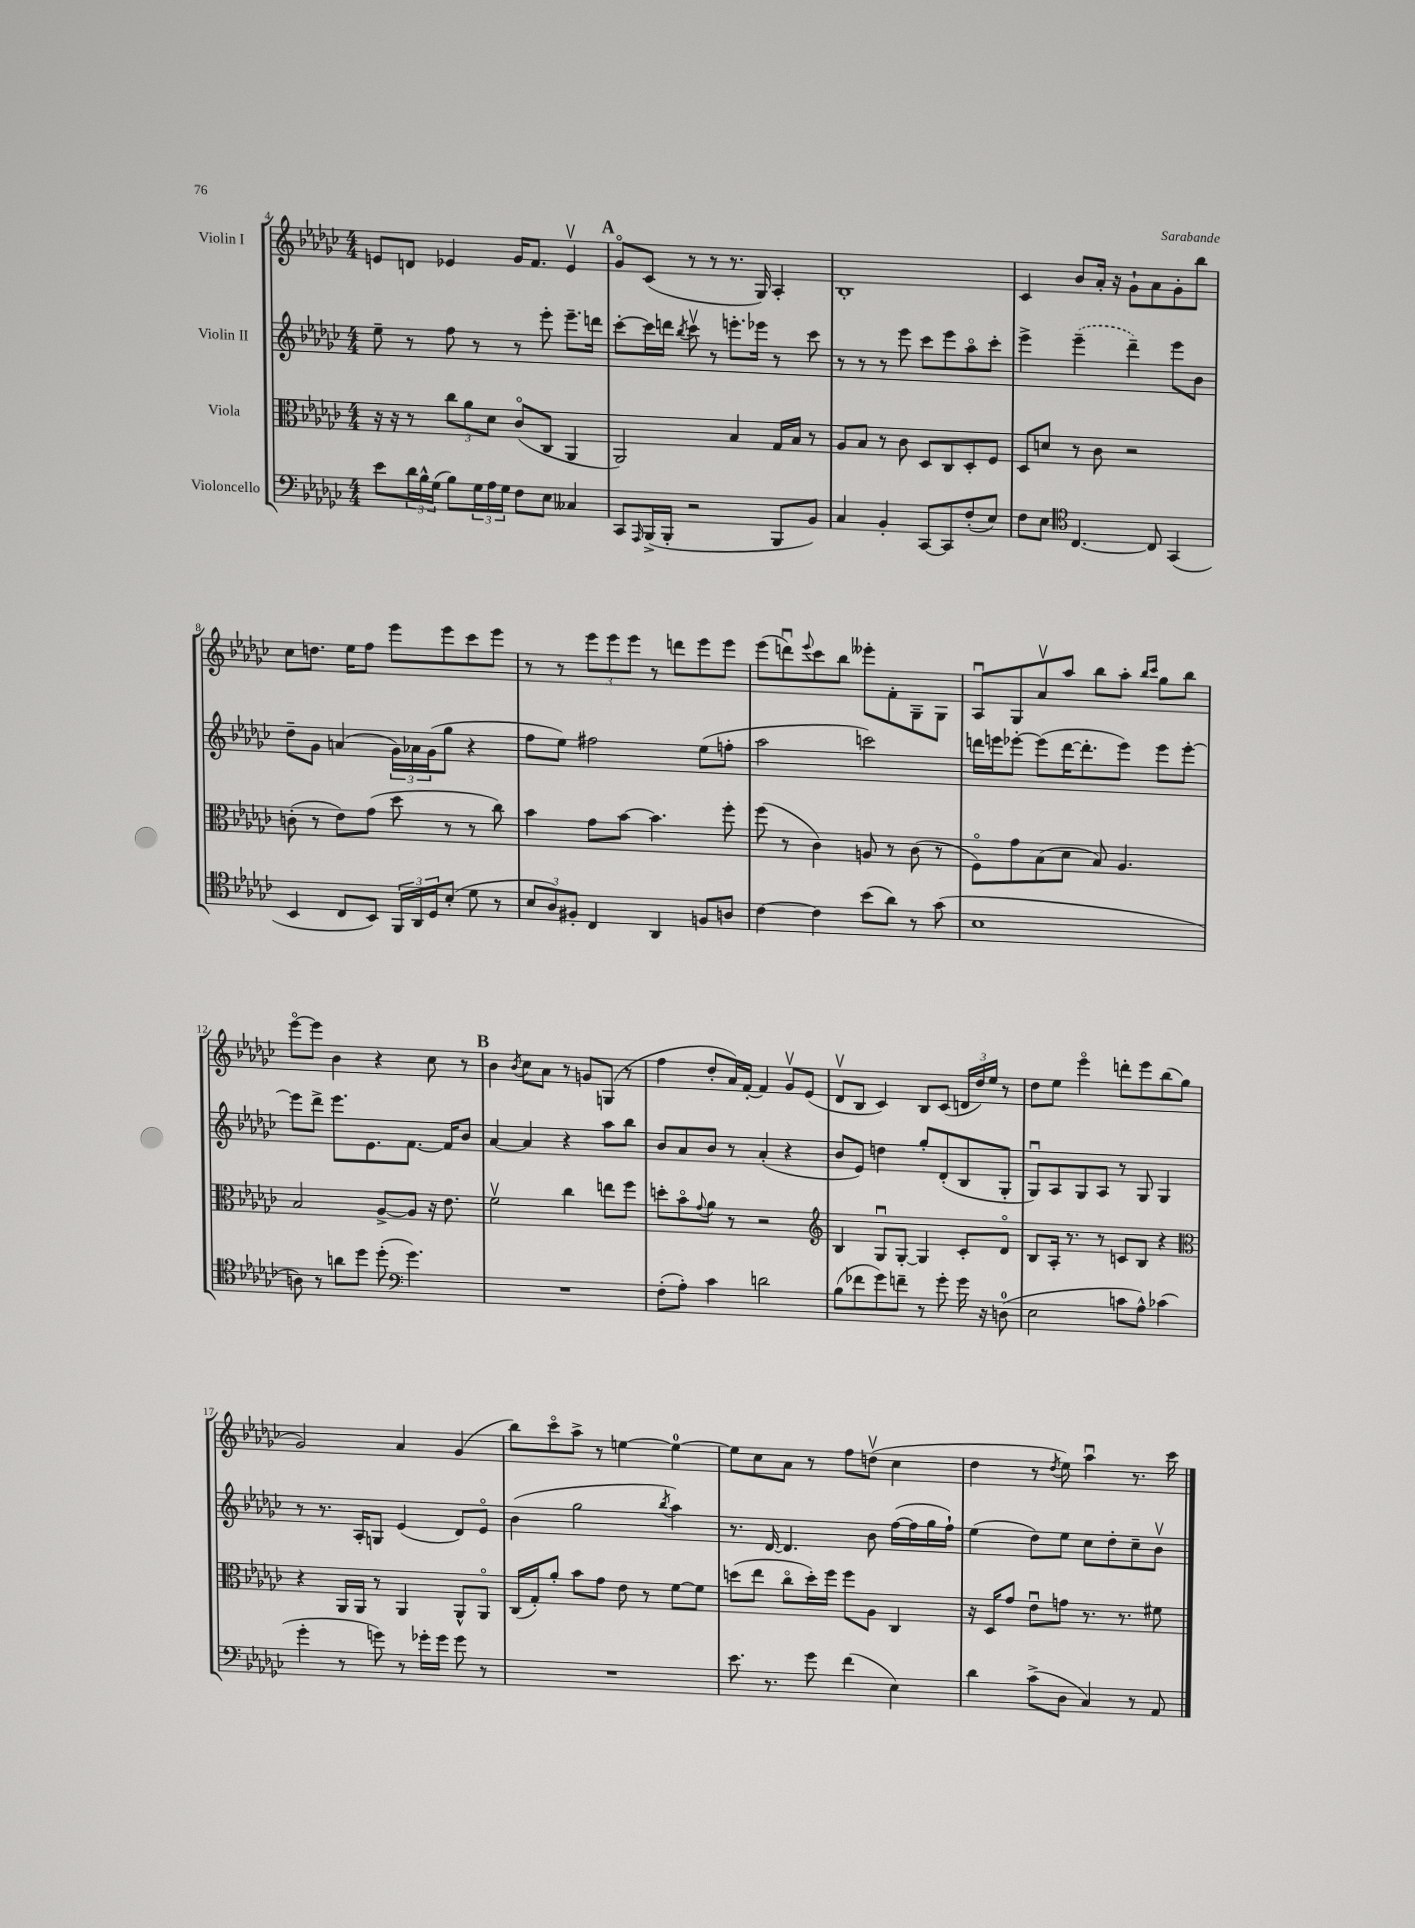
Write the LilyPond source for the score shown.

<<
\new StaffGroup <<
\new Staff = "s0" \with { instrumentName = "Violin I" } {
    \clef treble \key ges \major \numericTimeSignature \time 4/4
    e'8 d'8 ees'4 ges'16 f'8. ees'4\upbow |
    \mark \markup { \bold "A" } ges'8\flageolet ces'8( r8 r8 r8. ges16) aes4-. |
    bes1-. |
    ces'4 bes'8 aes'16-. r16 ges'8-! aes'8 ges'8-. bes''8 |
    ces''8 d''8. ees''16 f''8 ees'''8 ees'''8 ces'''8 ees'''8 |
    r8 r8 \tuplet 3/2 { ees'''8 ees'''8 ees'''8 } r8 d'''8 ees'''8 ees'''8 |
    ees'''8( d'''8\downbow) \appoggiatura { ees'''8 } ces'''8 bes''8 eeses'''8-. f'8-. ges8-- ges8 |
    aes8\downbow ges8 aes'8\upbow aes''8 bes''8 aes''8-. \grace { bes''16 ces'''16 } ges''8 bes''8 |
    ees'''8~\flageolet ees'''8 bes'4 r4 ces''8 r8 |
    \mark \markup { \bold "B" } bes'4 \acciaccatura { bes'8 } ces''8 aes'8 r8 g'8 g8( r8 |
    f''4 des''8-. aes'16) f'16~-. f'4 ges'8\upbow ees'8( |
    des'8\upbow bes8 ces'4) bes8 ces'8( \tuplet 3/2 { d'16 des''16) ees''16 } r8 |
    des''8 ees''8 ees'''4\flageolet d'''8-. ees'''8 bes''8( ges''8 |
    ges'2) aes'4 ges'4( |
    bes''8) ces'''8\flageolet aes''8-> r8 e''4~ e''4-0~ |
    e''8 ces''8 aes'8 r8 f''8 d''8\upbow( ces''4 |
    des''4 r8 \acciaccatura { des''8 } ees''8) aes''4\downbow r8. ces'''16 \bar "|." |
}
\new Staff = "s1" \with { instrumentName = "Violin II" } {
    \clef treble \key ges \major \numericTimeSignature \time 4/4
    ees''8-- r8 f''8 r8 r8 ees'''8-. ees'''8.-- d'''16 |
    \mark \markup { \bold "A" } ces'''8~-. ces'''16 d'''16 \acciaccatura { bes''8 } ces'''8\upbow r8 e'''8.-. ees'''16 r8 ces'''8 |
    r8 r8 r8 ees'''8 ces'''8 ees'''8 aes''8\flageolet ces'''8-. |
    ees'''4-> \once \slurDashed ees'''4--( des'''4--) ees'''8 bes'8 |
    des''8-- ges'8 a'4( \tuplet 3/2 { ges'16) aes'16 ges'16( } ges''8 r4 |
    f''8 ees''8) fis''2 ees''8( f''8-. |
    aes''2 c'''2) |
    d'''16 e'''16 ees'''8~-. ees'''8( d'''16~ d'''8.-. ees'''8) ees'''8 ees'''8~-. |
    ees'''8 des'''8-> ees'''8. ees'8. f'8.~ f'16 bes'8 |
    \mark \markup { \bold "B" } aes'4~ aes'4 r4 aes''8 bes''8 |
    bes'8 aes'8 bes'8 r8 aes'4-.( r4 |
    bes'8 ees'8) d''4 ges''8-. des'8-.( bes8 ges8-. |
    ges8\downbow) aes8 ges8 aes8 r8 ges8 ges4 |
    r8 r8. aes16-. g8 ees'4( des'8) ees'8\flageolet |
    bes'4( ges''2 \acciaccatura { bes''8 } aes''4) |
    r8. des'16~ des'4. bes'8 f''16~( f''16 ges''16 f''16-!) |
    ees''4( des''8) ees''8 ces''8 des''8-. ces''8-- bes'8\upbow \bar "|." |
}
\new Staff = "s2" \with { instrumentName = "Viola" } {
    \clef alto \key ges \major \numericTimeSignature \time 4/4
    r16 r16 r8 \tuplet 3/2 { ces''8 aes'8 des'8 } ces'8\flageolet( ces8 aes,4 |
    \mark \markup { \bold "A" } aes,2) bes4 ges16 bes16 r8 |
    aes8 bes8 r8 ces'8 des8 ces8 des8-. f8 |
    des8 d'8 r8 ces'8 r2 |
    c'8-.( r8 ees'8) ges'8( des''8 r8 r8 ces''8) |
    bes'4 ges'8 bes'8~ bes'4. f''8-. |
    f''8( r8 ces'4) a8 r8 ces'8( r8 |
    f8\flageolet) ges'8 bes8( des'8 bes8) aes4. |
    bes2 aes8~-> aes8 r16 ees'8. |
    \mark \markup { \bold "B" } f'2\upbow ces''4 e''8 f''8 |
    d''8-. bes'8\flageolet \appoggiatura { ges'8 } aes'8 r8 r2 |
    \clef treble bes4 ges8\downbow ges8~-. ges4 ces'8-. des'8\flageolet |
    bes8 aes16-. r8. r8 c'8 bes8 r4 |
    \clef alto r4 aes,16 aes,16 r8 aes,4 aes,8-^ aes,8\flageolet |
    ces16( ges16-.) aes'8-. bes'8 ges'8 ees'8 r8 f'8~ f'8 |
    d''8( ees''8 ces''8\flageolet d''16-.) f''16 f''8 aes8 ces4 |
    r16 des16 ges'8 ees'8\downbow g'8 r8. r8. fis'8 \bar "|." |
}
\new Staff = "s3" \with { instrumentName = "Violoncello" } {
    \clef bass \key ges \major \numericTimeSignature \time 4/4
    ees'8 \tuplet 3/2 { des'16 bes16-^ ges16( } bes8) \tuplet 3/2 { ges16 aes16 ges16 } f8 ees8 ceses4 |
    \mark \markup { \bold "A" } ces,8 \grace { aes,,16 } bes,,16->( bes,,16-. r2 bes,,8 bes,8) |
    ces4 bes,4-. ces,8~ ces,8 f8-.( ees8) |
    f8 ees8 \clef tenor ces4.~ ces8 ges,4( |
    bes,4 ces8 bes,8) \tuplet 3/2 { f,16 aes,16 des16 } bes8-.( des'8 r8 |
    \tuplet 3/2 { bes8 aes8) fis8-. } ces4 aes,4 f8 a8 |
    ces'4~ ces'4 bes'8( aes'8) r8 ges'8( |
    bes1 |
    a8) r8 a'8 des''8 des''8-.( \clef bass ges'4.) |
    \mark \markup { \bold "B" } R1 |
    f8-.( aes8-.) ces'4 d'2 |
    bes8( fes'8 ges'8) f'8-- r8 ges'8-. ges'16 r16 d8-0( |
    ees2 c'8 aes8-^) ces'4( |
    ges'4-. r8 g'8) r8 ges'16-. ges'16 ges'8 r8 |
    R1 |
    ees'8. r8. ges'8 f'4( ees4) |
    des'4 ces'8->( des8 ces4) r8 aes,8 \bar "|." |
}
>>
>>
\layout { \context { \Score currentBarNumber = #4 } }
